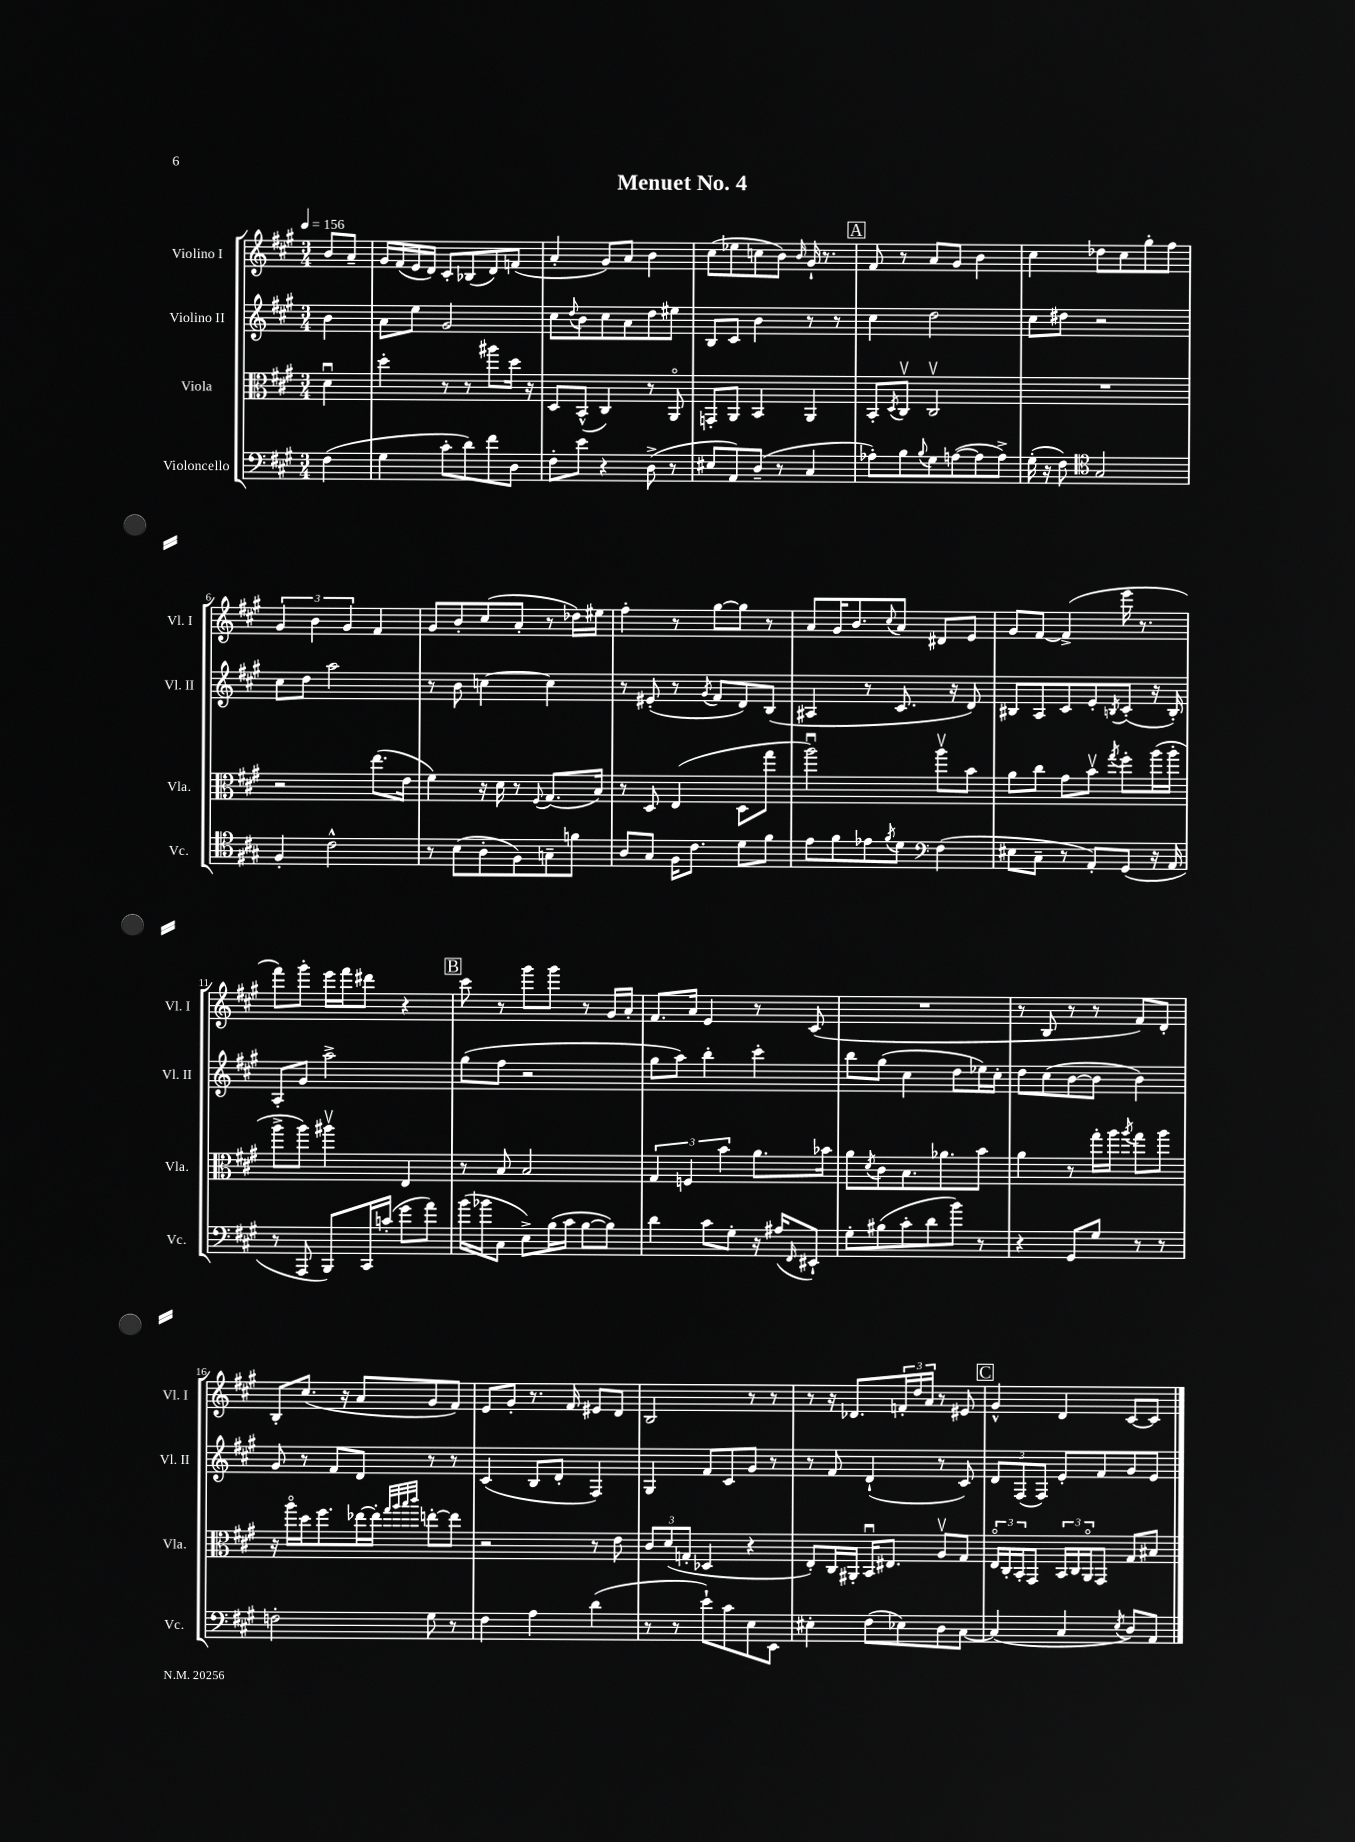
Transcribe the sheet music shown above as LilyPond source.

\header { title = "Menuet No. 4" }
<<
\new StaffGroup <<
\new Staff = "s0" \with { instrumentName = "Violino I" shortInstrumentName = "Vl. I" } {
    \clef treble \key a \major \numericTimeSignature \time 3/4 \partial 4 \tempo 4 = 156
    b'8 a'8-- |
    gis'16 fis'16( e'16 d'16) cis'8-. bes8( d'8) f'8( |
    a'4-. gis'8) a'8 b'4 |
    cis''8( ees''8 c''8 b'8) \grace { b'16 } gis'16-! r8. |
    \mark \markup { \box "A" } fis'8 r8 a'8 gis'8 b'4 |
    cis''4 des''8 cis''8 gis''8-. fis''8 |
    \tuplet 3/2 { gis'4 b'4 gis'4 } fis'4 |
    gis'8 b'8-. cis''8( a'8-. r8 des''16) eis''16 |
    fis''4-. r8 gis''8~ gis''8 r8 |
    a'8 gis'16 b'8. \appoggiatura { cis''8 } a'8 dis'8 e'8 |
    gis'8 fis'8~ fis'4->( e'''16 r8. |
    fis'''8) gis'''8-. e'''16 fis'''16 dis'''8 r4 |
    \mark \markup { \box "B" } cis'''8 r8 gis'''8 gis'''8 r8 gis'16 a'16-. |
    fis'8. a'16 e'4 r8 cis'8( |
    R2. |
    r8 b8 r8 r8 fis'8) d'8-. |
    b8-. cis''8.( r16 a'8 gis'8 fis'8) |
    e'8 gis'8-. r8. fis'16 eis'8 d'8 |
    b2 r8 r8 |
    r8 r16 des'8. \tuplet 3/2 { f'16-. d''16 a'16 } r8 eis'8 |
    \mark \markup { \box "C" } gis'4-^ d'4 cis'8~ cis'8 \bar "|." |
}
\new Staff = "s1" \with { instrumentName = "Violino II" shortInstrumentName = "Vl. II" } {
    \clef treble \key a \major \numericTimeSignature \time 3/4 \partial 4
    b'4 |
    a'8 e''8 gis'2 |
    cis''8 \appoggiatura { d''8 } b'8 cis''8 a'8 d''8 eis''8 |
    b8 cis'8 b'4 r8 r8 |
    \mark \markup { \box "A" } cis''4 d''2 |
    cis''8 dis''8 r2 |
    cis''8 d''8 a''2 |
    r8 b'8 c''4~ c''4 |
    r8 eis'8-.( r8 \acciaccatura { gis'8 } fis'8 d'8) b8( |
    ais4 r8 cis'8. r16 d'8) |
    bis8 a8 cis'8 e'8-. \acciaccatura { b8 } cis'8-.( r16 b16-.) |
    a8-. gis'8 a''2-> |
    \mark \markup { \box "B" } gis''8( fis''8 r2 |
    gis''8 a''8) b''4-. cis'''4-. |
    b''8 gis''8( cis''4 d''8 ees''16) cis''16-. |
    d''8 cis''8( b'8~ b'8 b'4) |
    gis'8 r8 fis'8 d'8 r8 r8 |
    cis'4( b8 d'8-. fis4) |
    gis4 fis'8 cis'8 gis'8 r8 |
    r8 fis'8 d'4-!( r8 cis'8) |
    \mark \markup { \box "C" } \tuplet 3/2 { d'8 fis8( fis8) } e'8-. fis'8 gis'8 e'8 \bar "|." |
}
\new Staff = "s2" \with { instrumentName = "Viola" shortInstrumentName = "Vla." } {
    \clef alto \key a \major \numericTimeSignature \time 3/4 \partial 4
    d'4\downbow |
    d''4-. r8 r8 ais''8 d''16 r16 |
    d8 b,8-^( cis4) r8 a,8\flageolet |
    g,8-. a,8 b,4 a,4 |
    \mark \markup { \box "A" } b,8-. \acciaccatura { d8 } cis8\upbow cis2\upbow |
    R2. |
    r2 e''8.( e'16 |
    fis'4) r16 d'16 r8 \appoggiatura { fis8 } gis8.( b16) |
    r8 d8 e4( d8 gis''8 |
    a''2\downbow) a''8\upbow b'8 |
    a'8 cis''8 gis'8 b'8\upbow \acciaccatura { gis''8 } fis''8-. a''16( a''16-. |
    a''8-> a''8) ais''4\upbow e4 |
    \mark \markup { \box "B" } r8 b8 b2 |
    \tuplet 3/2 { gis4 f4 b'4 } a'8. bes'16 |
    a'8 \acciaccatura { d'8 } cis'8 b8. aes'8. b'8 |
    a'4 r8 gis''16-. a''16 \acciaccatura { a''8 } gis''8 a''8 |
    r16 a''16\flageolet d''16 fis''8. ees''16~ ees''16-. \grace { gis''32 a''32 b''32 cis'''32 } e''8~-. e''8 |
    r2 r8 e'8 |
    \tuplet 3/2 { cis'8 d'8( g8-. } des4 r4 |
    e8-.) cis16 ais,16-. b,16\downbow eis8. a8\upbow gis8 |
    \mark \markup { \box "C" } \tuplet 3/2 { e16\flageolet cis16-. b,16-. } gis,8 \tuplet 3/2 { b,16 cis16 a,16\flageolet } gis,8 gis8 bis8 \bar "|." |
}
\new Staff = "s3" \with { instrumentName = "Violoncello" shortInstrumentName = "Vc." } {
    \clef bass \key a \major \numericTimeSignature \time 3/4 \partial 4
    fis4( |
    gis4 cis'8-. d'8) fis'8 d8 |
    fis8-. e'8 r4 d8->( r8 |
    eis8 a,8) d8--( r8 cis4 |
    \mark \markup { \box "A" } aes8-.) b8 \appoggiatura { b8 } gis8 a8~( a8 a8->) |
    gis16-.( r16 fis8) \clef tenor gis2 |
    fis4-. cis'2-^ |
    r8 b8( a8-. fis8) g8-- f'8 |
    a8 gis8 fis16 cis'8. d'8 fis'8 |
    e'8 fis'8 ees'8 \acciaccatura { fis'8 } d'8 \clef bass fis4( |
    eis8 cis8-- r8 a,8-.) gis,8( r16 a,16 |
    r8 a,,8 b,,8) cis,16 c'16-.( gis'8 a'8) |
    \mark \markup { \box "B" } b'16( bes'16 cis8 e8->) b16( cis'16 b8~ b8) |
    d'4 cis'8 gis8-. r16 ais16( \grace { fis,16 } eis,8-!) |
    gis8-. bis8( cis'8-. d'8 b'8) r8 |
    r4 gis,8 gis8 r8 r8 |
    f2-. gis8 r8 |
    fis4 a4 d'4( |
    r8 r8 e'8-!) cis'8 e8 e,8 |
    eis4-. fis8( ees8) d8 cis8~ |
    \mark \markup { \box "C" } cis4( cis4 \acciaccatura { e8 } d8) a,8 \bar "|." |
}
>>
>>
